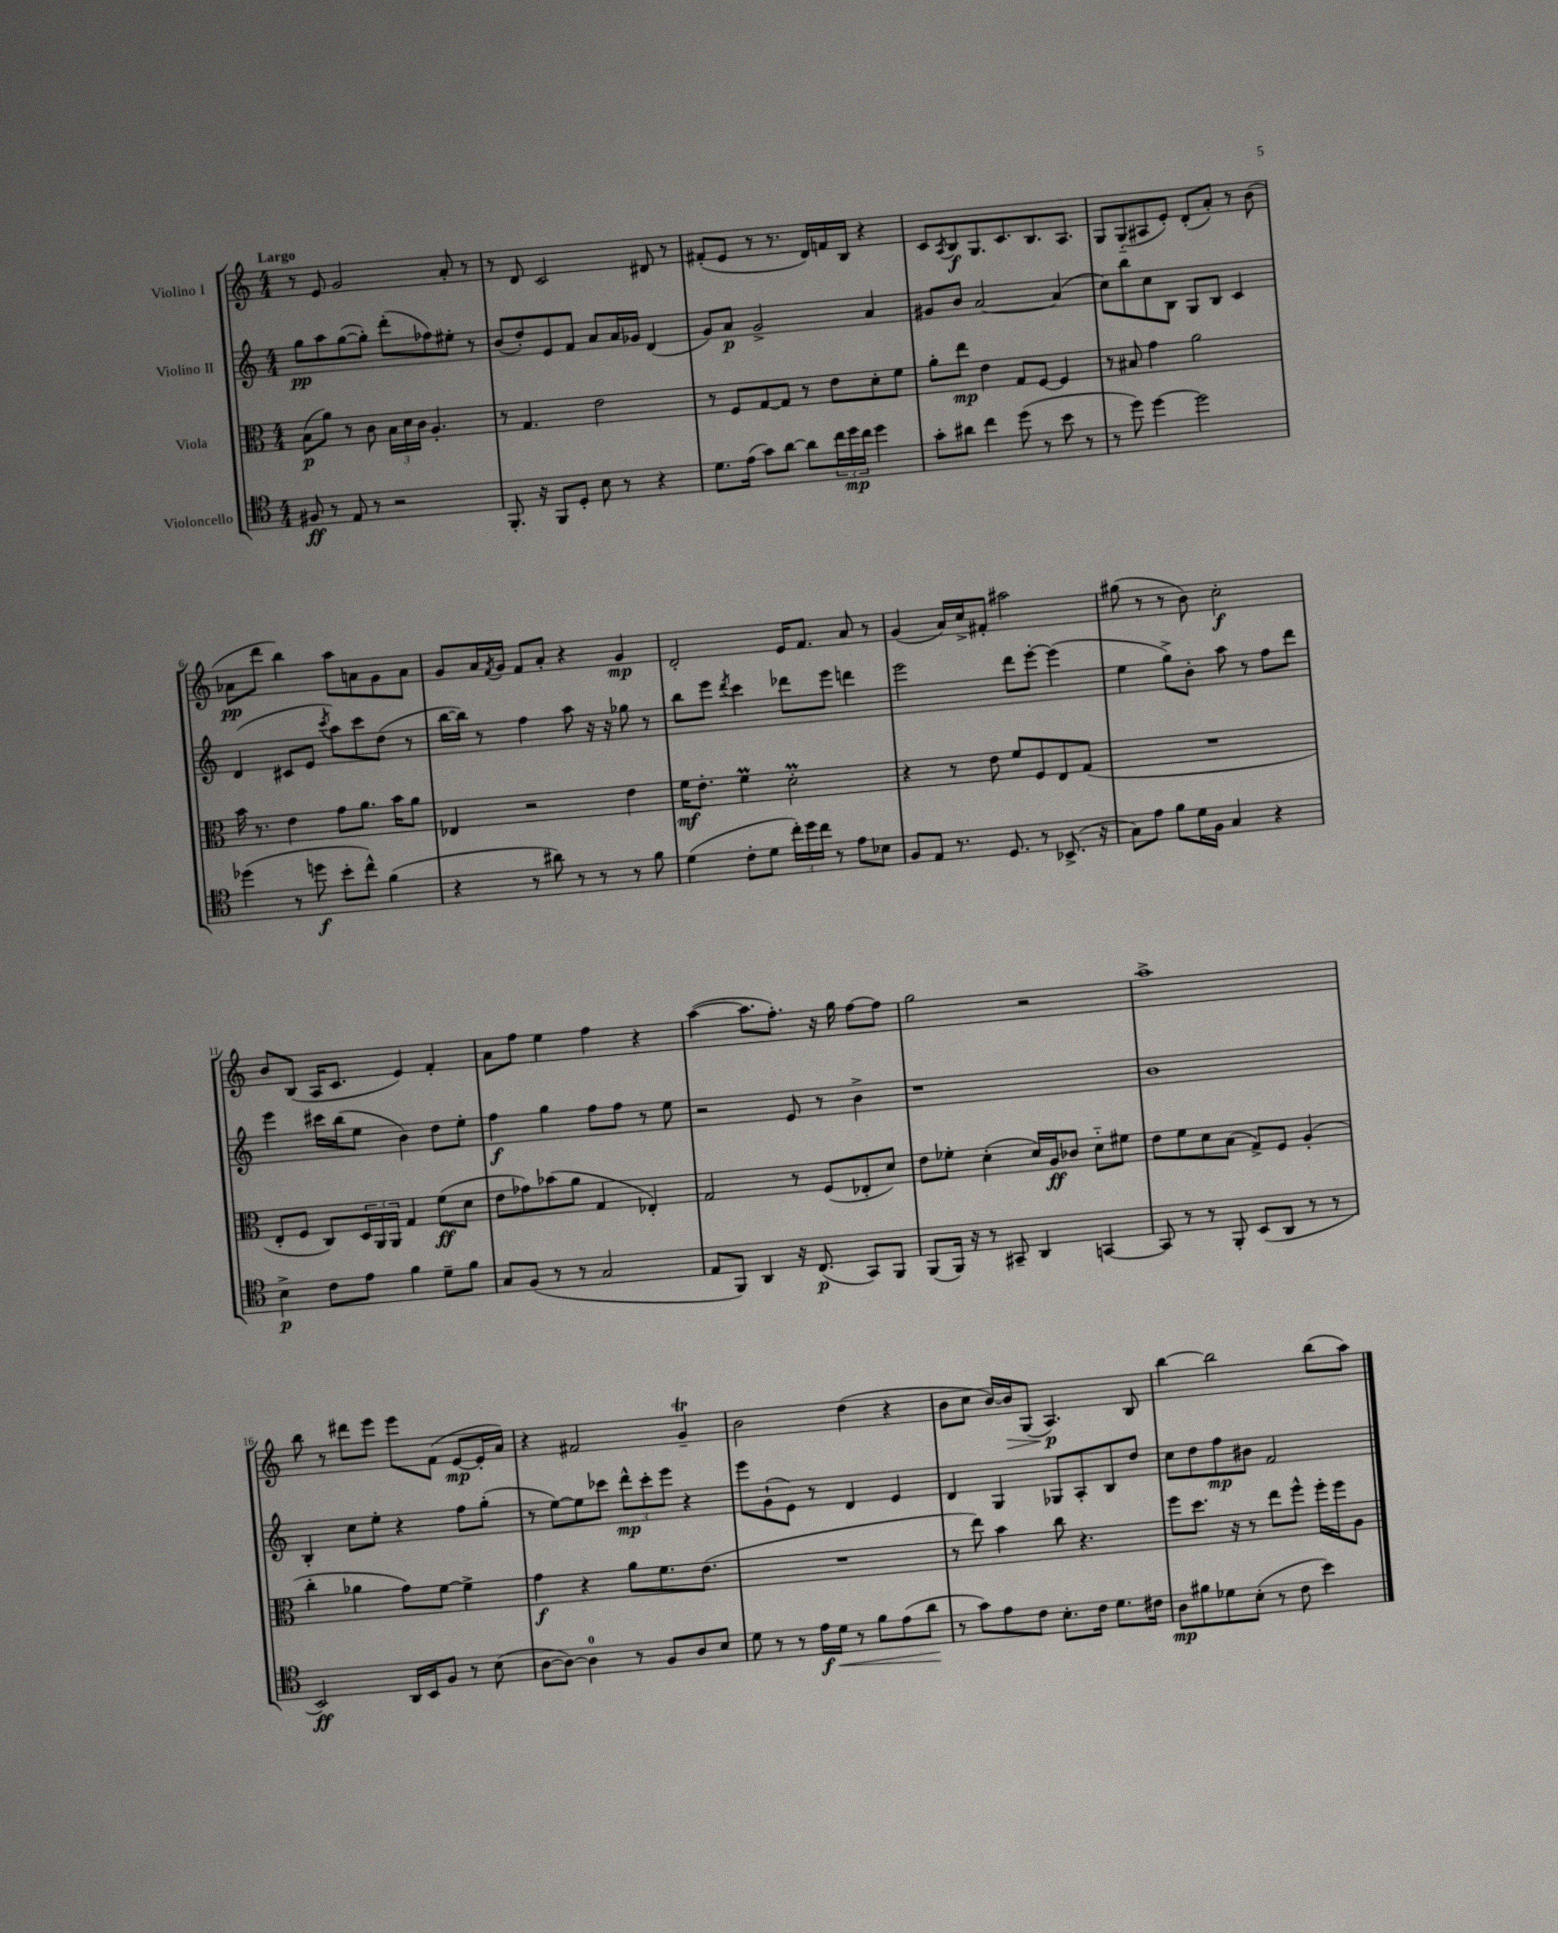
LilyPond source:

<<
\new StaffGroup <<
\new Staff = "s0" \with { instrumentName = "Violino I" } {
    \clef treble \key c \major \numericTimeSignature \time 4/4 \tempo "Largo"
    r8 e'8 g'2 a'8-. r8 |
    r8 d'8 c'2 dis'8 r8 |
    fis'8-.( e'8 r8 r8. d'16) f'16 b16 r4 |
    c'8 \acciaccatura { a8 } b8\f g8. c'8. b8. a8. |
    g8 g8-_( ais8 e'8-.) d'8-.( a'8-.) r8 b'8( |
    aes'8\pp d'''8 b''4) a''8 a'8 g'8 a'8 |
    g'8 a'16 \acciaccatura { f'8 } g'16 f'8 a'8-. r4 g'4\mp |
    d'2-. e'16 f'8. a'8 r8 |
    g'4( a'16) c''16-> fis'8-. ais''2 |
    gis''8( r8 r8 b'8) c''2-.\f |
    b'8 b8( a16 c'8. e'4) f'4-. |
    a'8 f''8 e''4 f''4 r4 |
    a''4~( a''8. f''8.-.) r16 g''16 f''8~ f''8 |
    g''2 r2 |
    a''1-> |
    b''8 r8 dis'''8 e'''8 e'''8 f'8( e'8~\mp e'16-. a'16) |
    r4 fis'2 g'4--\trill |
    b'2 d''4( r4 |
    b'8 c''8 b'16~) b'16\> g8( a4.\p\!) b8 |
    b''4~ b''2 b''8( a''8) \bar "|." |
}
\new Staff = "s1" \with { instrumentName = "Violino II" } {
    \clef treble \key c \major \numericTimeSignature \time 4/4
    g''8\pp a''8 g''8~( g''8-.) d'''8-.( fes''8) eis''8-. r8 |
    b'8( d''8-.) e'8 f'8 a'8 a'16 ges'16 d'4( |
    g'8) a'8\p g'2-> a'4 |
    gis'8 b'8 a'2~ a'4( |
    c''8) b''8 c''8 b8 g8 b8 c'4 |
    d'4( cis'8 e'8 \acciaccatura { c'''8 } a''8) c'''8 d''8( r8 |
    b''16~ b''16) r8 f''4 a''8 r16 r16 ges''8 r8 |
    b''8 e'''8 \acciaccatura { d'''8 } c'''4 des'''8 e'''8 d'''4 |
    e'''2 d'''8 e'''8~-. e'''4( |
    e''4 g''8->) b'8-. a''8 r8 f''8 d'''8 |
    e'''4 cis'''16 b''16( e''8 b'4) d''8 e''8-. |
    f''4\f g''4 f''8 f''8 r8 e''8 |
    r2 e'8 r8 b'4-> |
    r1 |
    b'1 |
    b4-. c''8 e''8-. r4 f''8 g''8-.( |
    r8 e''8~) e''8 ces'''8 \tuplet 3/2 { d'''8-^\mp ces'''8-. e'''8 } r4 |
    e'''8 g'8-!( e'8) r8 d'4 e'4 |
    d'4 g4 ges8 a8-. b8 d''8 |
    c''8 d''8 f''8\mp bis'8 f'2 \bar "|." |
}
\new Staff = "s2" \with { instrumentName = "Viola" } {
    \clef alto \key c \major \numericTimeSignature \time 4/4
    b8\p( a'8) r8 c'8 \tuplet 3/2 { b16 d'16 c'16 } a4.-. |
    r8 g4. e'2 |
    r8 f8 g8~ g8 r8 e'8 d'8-. f'8 |
    a'8-. e''8\mp e'4 g8 f8~ f4 |
    r8 bis8 g'4 a'2 |
    b'16 r8. e'4 g'8 a'8. b'16 a'8 |
    ees4 r2 e'4 |
    f'16\mf e'8.-. f'4\prall d'2-.\prall |
    r4 r8 e'8 f'8 f8 e8 g8( |
    R1 |
    e8-. f8 c8) \tuplet 3/2 { d16 a,16 a,16 } g4 f'8\ff( d'8 |
    e'8 ges'8) bes'8( a'8 g4 ees4-.) |
    g2 r8 f8( ees8-. d'8) |
    e'8 fes'8-. d'4-.( d'16) a16\ff ces'8 d'8-_ fis'8 |
    e'8 f'8 d'8 b8( g8->) f8 a4-.( |
    c''4-. aes'4 g'8) f'8~ f'4-> |
    g'4\f r4 a'8 f'8. e'8.( |
    R1 |
    r8 e''8) b'4 c''8 r4. |
    f''8 d''8. r16 r8 e''8 f''8-^ f''16-. f''16 a8 \bar "|." |
}
\new Staff = "s3" \with { instrumentName = "Violoncello" } {
    \clef tenor \key c \major \numericTimeSignature \time 4/4
    fis8\ff r8 e8 r8 r2 |
    f,8.-. r16 f,8 d8-. b8 r8 r4 |
    d'8. e'16( g'8) a'8~ a'8 \tuplet 3/2 { c''16 d''16\mp c''16 } d''4 |
    g'8-. ais'8 c''4 d''8( r8 b'8 r8 |
    r8 d''8) d''4~ d''2 |
    des''4( r8 d''8\f b'8-. c''8-^) f'4( |
    r4 r8 ais'8) r8 r8 r8 f'8 |
    d'4( c'8-. d'8 \tuplet 3/2 { c''16-.) d''16 c''16 } r8 e'8 bes8 |
    f8 e8 r8. d8. r8 bes,8.->( r16 |
    g8) e'8 f'8 d'16 f16 g4 r4 |
    b4->\p c'8 e'8 f'4 d'8-- f'8 |
    g8 f8( r8 r8 g2 |
    e8 f,8) a,4 r16 c8.\p( g,8) f,8 |
    f,8( f,16) r16 r8 gis,8-- a,4 g,4~ |
    g,8 r8 r8 f,8-. b,8( a,8 r8 r8 |
    b,2\ff) a,16 b,16 f8 r8 b8( |
    a8~ a8~) a4-0 r8 f8 a8 b8 |
    d'8 r8 r8 e'16\f\< d'16 r8 f'8 e'8( a'8\! |
    r8 g'8) e'8 c'8 b8.-. c'16 d'8. cis'16 |
    a8\mp fis'8 des'8 b8-.( r8 c'8 b'4) \bar "|." |
}
>>
>>
